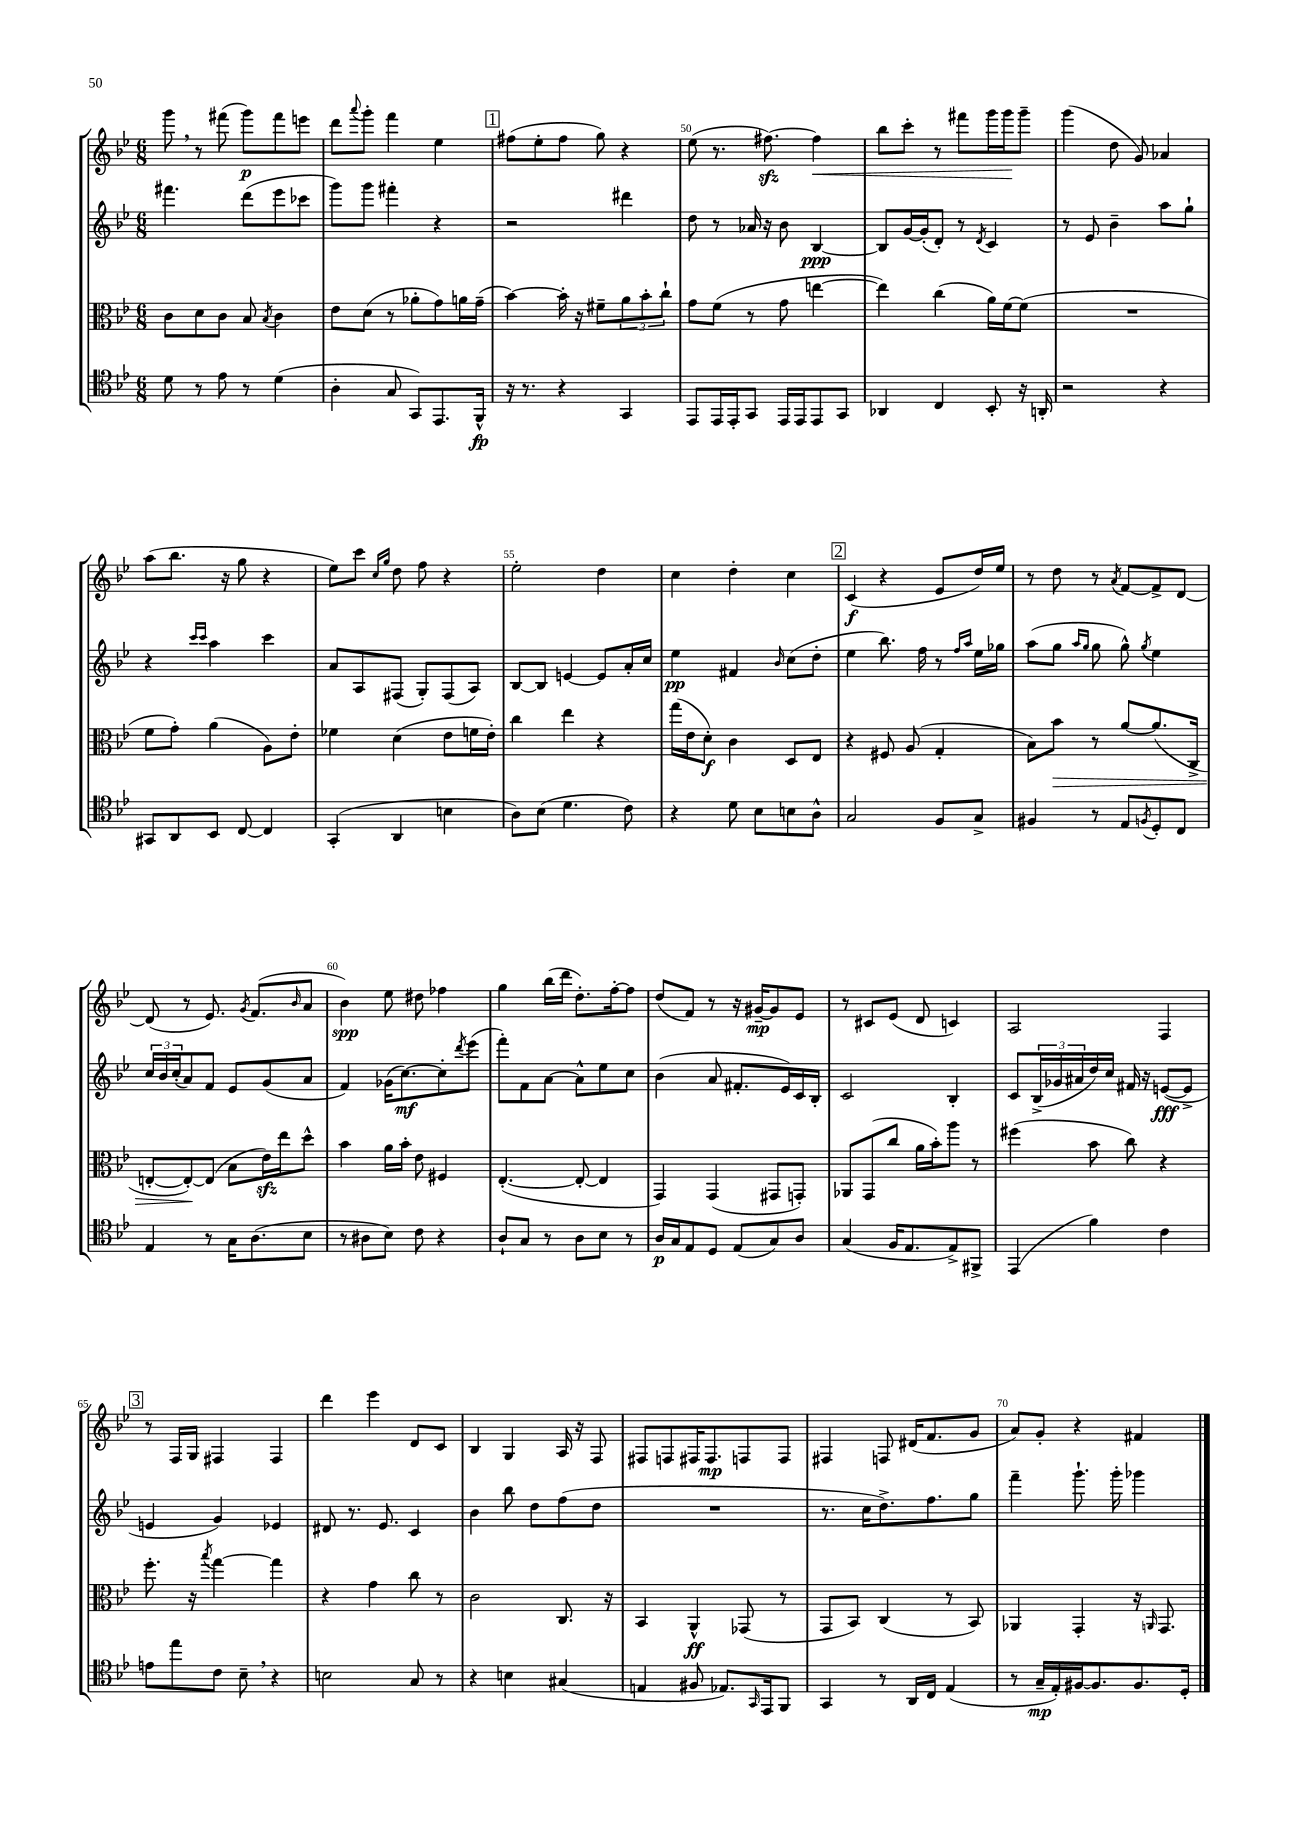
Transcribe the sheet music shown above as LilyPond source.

<<
\new StaffGroup <<
\new Staff = "s0" {
    \clef treble \key bes \major \numericTimeSignature \time 6/8
    g'''8 \breathe r8 fis'''8( g'''8\p) fis'''8 e'''8 |
    d'''8 \appoggiatura { a'''8 } g'''8-. f'''4 ees''4 |
    \mark \markup { \box "1" } fis''8( ees''8-. fis''8 g''8) r4 |
    ees''8( r8. fis''8.~\sfz) fis''4\< |
    bes''8 c'''8-. r8 fis'''8 g'''16 g'''16\! g'''8-- |
    g'''4( d''8 g'8) aes'4 |
    a''8( bes''8. r16 g''8 r4 |
    ees''8) c'''8 \grace { c''16 g''16 } d''8 f''8 r4 |
    ees''2-. d''4 |
    c''4 d''4-. c''4 |
    \mark \markup { \box "2" } c'4\f( r4 ees'8 d''16) ees''16 |
    r8 d''8 r8 \acciaccatura { a'8 } f'8~ f'8-> d'8~ |
    d'8( r8 ees'8.) \acciaccatura { g'8 } f'8.( \grace { bes'16 } a'8 |
    bes'4\spp) ees''8 dis''8 fes''4 |
    g''4 bes''16( d'''16 d''8.-.) f''16~-. f''8 |
    d''8( f'8) r8 r16 gis'16~--\mp gis'8 ees'8 |
    r8 cis'8 ees'8( d'8 c'4) |
    a2 f4 |
    \mark \markup { \box "3" } r8 f16 g16 fis4 fis4 |
    d'''4 ees'''4 d'8 c'8 |
    bes4 g4 a16 r16 f8 |
    fis8 f8 fis16 fis8.\mp f8 f8 |
    fis4 f8 dis'16( f'8. g'8 |
    a'8) g'8-. r4 fis'4 \bar "|." |
}
\new Staff = "s1" {
    \clef treble \key bes \major \numericTimeSignature \time 6/8
    fis'''4. d'''8( ees'''8 ces'''8 |
    g'''8) g'''8 fis'''4-. r4 |
    \mark \markup { \box "1" } r2 dis'''4 |
    d''8 r8 aes'16 r16 bes'8 bes4~\ppp |
    bes8 g'16~ g'16-.( d'8-.) r8 \acciaccatura { d'8 } c'4 |
    r8 ees'8 bes'4-- a''8 g''8-! |
    r4 \grace { c'''16 c'''16 } a''4 c'''4 |
    a'8 a8 fis8( g8-.) fis8( a8) |
    bes8~ bes8 e'4~ e'8 a'16-. c''16 |
    ees''4\pp fis'4 \grace { bes'16 } c''8( d''8-. |
    \mark \markup { \box "2" } ees''4 bes''8.) f''16 r8 \grace { f''16 a''16 } ees''16 ges''16 |
    a''8( g''8 \grace { a''16 g''16 } g''8 g''8-^) \acciaccatura { g''8 } ees''4 |
    \tuplet 3/2 { c''16 bes'16 c''16-.( } a'8) f'8 ees'8 g'8( a'8 |
    f'4) ges'16( c''8.~\mf) c''8-. \acciaccatura { d'''8 } ees'''8( |
    f'''8-.) f'8 a'8~ a'8-^ ees''8 c''8 |
    bes'4( a'8 fis'8.-. ees'16) c'16 bes16-. |
    c'2 bes4-. |
    c'8 \tuplet 3/2 { bes16->( ges'16 ais'16 } d''16) c''16 fis'16 r16 e'8~\fff( e'8-> |
    \mark \markup { \box "3" } e'4 g'4) ees'4 |
    dis'8 r8. ees'8. c'4 |
    bes'4 bes''8 d''8 f''8( d''8 |
    R2. |
    r8. c''16 d''8.->) f''8. g''8 |
    f'''4-- g'''8.-! g'''16-. ges'''4 \bar "|." |
}
\new Staff = "s2" {
    \clef alto \key bes \major \numericTimeSignature \time 6/8
    c'8 d'8 c'8 bes8 \acciaccatura { bes8 } c'4 |
    ees'8 d'8( r8 aes'8-. g'8) a'16 g'16--( |
    \mark \markup { \box "1" } bes'4~) bes'16-. r16 fis'8-- \tuplet 3/2 { a'8 bes'8-. c''8-! } |
    g'8 f'8( r8 g'8 e''4~ |
    e''4) c''4( a'16) f'16~ f'8( |
    R2. |
    f'8 g'8-.) a'4( a8) ees'8-. |
    fes'4 d'4( ees'8 f'16 ees'16-.) |
    c''4 ees''4 r4 |
    g''16( ees'16 d'8-.\f) c'4 d8 ees8 |
    \mark \markup { \box "2" } r4 fis8 a8( g4-. |
    bes8) bes'8\> r8 a'8~ a'8.( c16-> |
    e8~-. e8~-.\!) e8( bes8 ees'16\sfz) ees''16 d''8-^ |
    bes'4 a'16 bes'16-. ees'8 fis4 |
    ees4.~-.( ees8~-. ees4 |
    g,4) g,4( gis,8 g,8-.) |
    aes,8 g,8( c''8 a'16 bes'16-.) a''8 r8 |
    fis''4( bes'8 c''8) r4 |
    \mark \markup { \box "3" } f''8.-. r16 \acciaccatura { bes''8 } g''4~ g''4 |
    r4 g'4 c''8 r8 |
    c'2 c8. r16 |
    bes,4 a,4-^\ff ges,8( r8 |
    g,8 bes,8) c4( r8 bes,8) |
    aes,4 g,4-. r16 \grace { a,16 } g,8. \bar "|." |
}
\new Staff = "s3" {
    \clef tenor \key bes \major \numericTimeSignature \time 6/8
    d'8 r8 ees'8 r8 d'4( |
    a4-. g8 g,8) ees,8. f,16-^\fp |
    \mark \markup { \box "1" } r16 r8. r4 g,4 |
    ees,8 ees,16 ees,16-. g,8 ees,16 ees,16 ees,8 g,8 |
    aes,4 c4 bes,8-. r16 a,16-. |
    r2 r4 |
    gis,8 a,8 bes,8 c8~ c4 |
    g,4-.( a,4 b4 |
    a8) bes8( d'4. c'8) |
    r4 d'8 bes8 b8 a8-^ |
    \mark \markup { \box "2" } g2 f8 g8-> |
    fis4 r8 ees8 \acciaccatura { f8 } d8-. c8 |
    ees4 r8 g16 a8.( bes8 |
    r8 ais8 bes8) c'8 r4 |
    a8-! g8 r8 a8 bes8 r8 |
    a16\p g16 ees8 d8 ees8( g8) a8 |
    g4( f16 ees8. ees8->) fis,8-> |
    ees,4( f'4) c'4 |
    \mark \markup { \box "3" } e'8 ees''8 c'8 bes8-- \breathe r4 |
    b2 g8 r8 |
    r4 b4 gis4( |
    e4 fis8 ees8.) \grace { g,16 } ees,16 f,8 |
    g,4 r8 a,16 c16 ees4( |
    r8 g16--\mp ees16-.) fis16~ fis8. fis8. d16-. \bar "|." |
}
>>
>>
\layout { \context { \Score currentBarNumber = #47 \override BarNumber.break-visibility = ##(#f #t #t) barNumberVisibility = #(every-nth-bar-number-visible 5) } }
